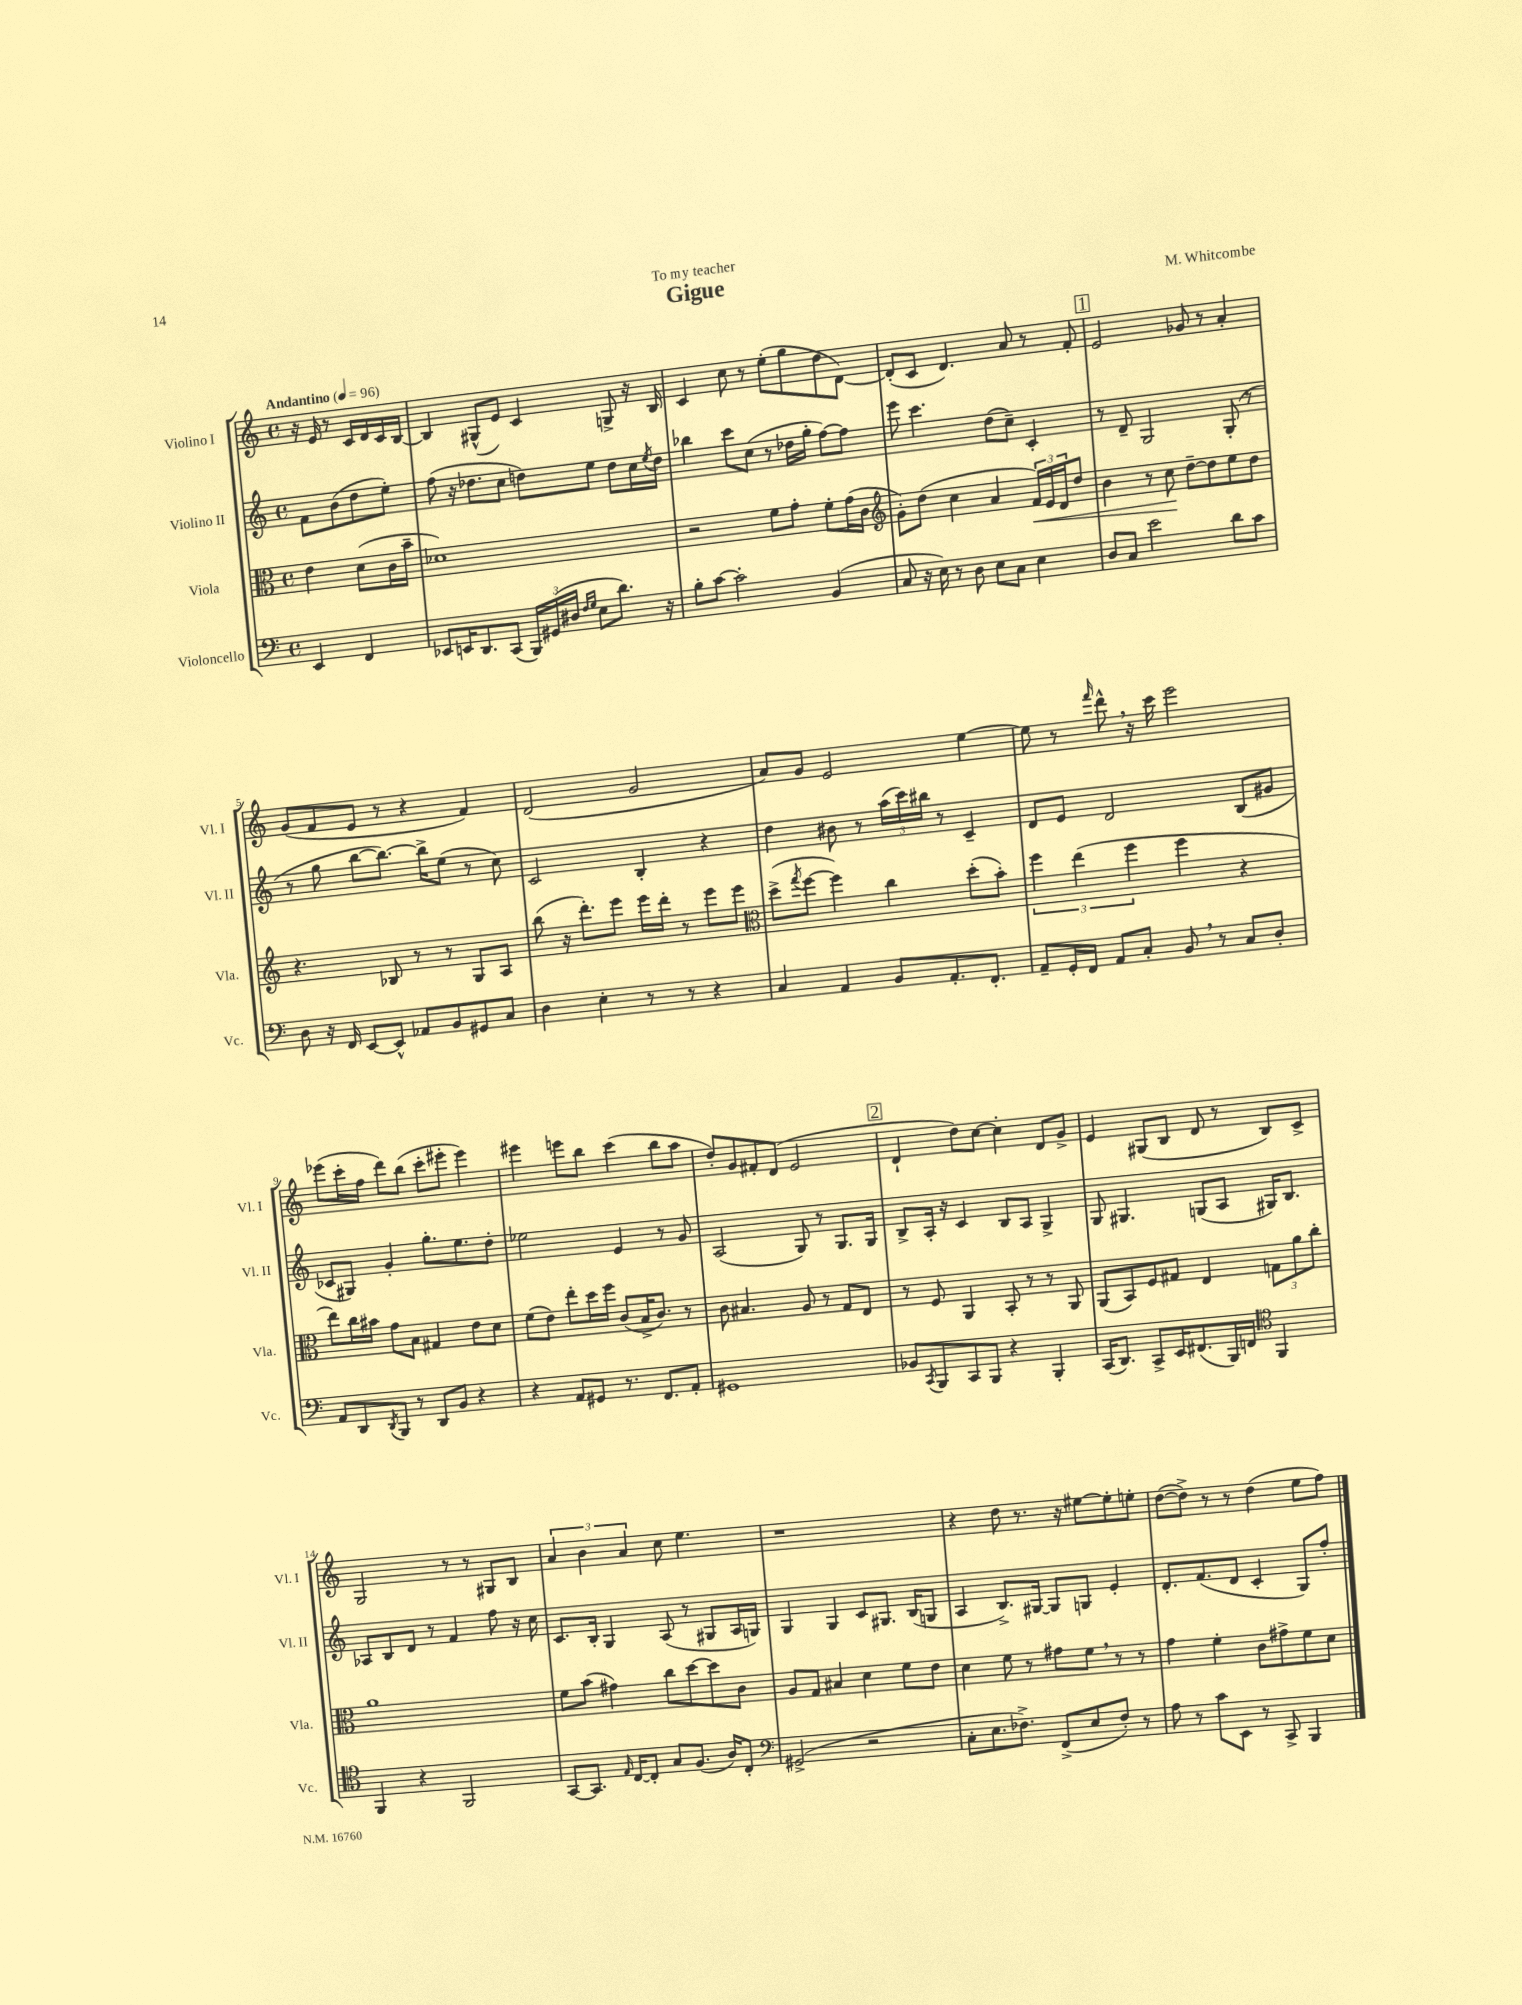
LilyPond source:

\header { title = "Gigue" composer = "M. Whitcombe" dedication = "To my teacher" }
<<
\new StaffGroup <<
\new Staff = "s0" \with { instrumentName = "Violino I" shortInstrumentName = "Vl. I" } {
    \clef treble \key c \major \defaultTimeSignature \time 4/4 \partial 2 \tempo "Andantino" 4 = 96
    r16 e'16 r8 c'16 d'16 c'16 b16~ |
    b4 gis8-^( e'8) c'4 g8-> r16 b16 |
    c'4 c''8 r8 e''8-.( g''8 d''8 d'8~) |
    d'8-.( c'8 d'4.) a'8 r8 f'8-. |
    \mark \markup { \box "1" } e'2 ges'8 r8 a'4-. |
    g'8( f'8 e'8 r8 r4 f'4) |
    d'2( g'2 |
    a'8) g'8 e'2 e''4~ |
    e''8 r8 \grace { f'''16 } d'''8-^ \breathe r16 c'''16 e'''2 |
    ees'''8( c'''16-. f''16 d'''8) b''8( c'''8-. eis'''8-. eis'''4) |
    eis'''4 e'''8 b''8 c'''4( b''8 a''8 |
    d''8-.) g'8 fis'8-. d'8( e'2 |
    \mark \markup { \box "2" } d'4-! d''8) c''8~ c''4-. d'8 g'8-> |
    e'4 gis8( b8 d'8 r8 b8) c'8-> |
    g2 r8 r8 gis8 b8 |
    \tuplet 3/2 { a'4 b'4 a'4 } c''8 e''4. |
    r1 |
    r4 d''8 r8. r16 eis''8~ eis''8-. e''8-. |
    d''8~( d''8->) r8 r8 d''4( e''8 f''8) \bar "|." |
}
\new Staff = "s1" \with { instrumentName = "Violino II" shortInstrumentName = "Vl. II" } {
    \clef treble \key c \major \defaultTimeSignature \time 4/4 \partial 2
    f'8 b'8( d''8 e''8-.) |
    f''8( r16 des''8. c''8 d''8) e''8 d''8 c''16 \acciaccatura { e''8 } d''16 |
    bes''4 c'''8 c''8( r8 des''16 g''16-. f''8~) f''8 |
    e'''8 c'''4. d''8( c''8--) c'4-. |
    \mark \markup { \box "1" } r8 d'8-- g2 g8-.( r8 |
    r8 g''8 b''8~ b''8.~) b''16-> e''8( r8 c''8) |
    c'2 b4-. r4 |
    d''4 bis'8 r8 \tuplet 3/2 { a''16( c'''16) bis''16 } r8 c'4-- |
    d'8 e'8 d'2 b8( gis'8 |
    ces'8 gis8) g'4-. g''8.-. e''8. d''8-. |
    ees''2 e'4 r8 g'8 |
    a2( g8) r8 g8. g16 |
    \mark \markup { \box "2" } b8-> a16-. r16 c'4 b8 a8 g4-> |
    g8 gis4. g8( a8 gis16) b8. |
    aes8 b8 d'8 r8 f'4 f''8 r16 c''16 |
    c'8. b16-. g4 a8( r8 gis8 a16 g16) |
    g4 g4 c'8 gis8. b16( g8 |
    a4 b8.->) gis16~ gis8 g8 e'4-. |
    d'8.-. f'8.( d'8 c'4-. g8) f''8-. \bar "|." |
}
\new Staff = "s2" \with { instrumentName = "Viola" shortInstrumentName = "Vla." } {
    \clef alto \key c \major \defaultTimeSignature \time 4/4 \partial 2
    e'4 d'8( c'16 b'16-- |
    des'1) |
    r2 f'8 g'8-. f'8-. g'16( c'16 |
    \clef treble g'8-.) d''8( c''4 a'4 \tuplet 3/2 { f'16\<) e'16 d'16 } d''8 |
    \mark \markup { \box "1" } b'4 r8 c''8\! d''8~-- d''8 e''8 d''8 |
    r4. bes8 r8 r8 g8 a8 |
    b''8( r16 d'''8.-.) e'''8 e'''16 d'''16-. r8 e'''8 e'''8 |
    \clef alto d''8->( \acciaccatura { g''8 } f''8~ f''4) c''4 d''8-.( b'8-.) |
    \tuplet 3/2 { f''4 e''4( f''4 } f''4 r4 |
    e''8) c''16 bis'16 g'8 b8 gis4 e'8 d'8 |
    f'8( e'8) e''8-. d''16 f''16 c'8( b16-> c'8.) r8 |
    c'8 bis4. a8 r8 g8 e8 |
    \mark \markup { \box "2" } r8 f8 a,4 b,8-. r8 r8 a,8 |
    a,8( b,8) f8 gis8 e4 \tuplet 3/2 { g8 a'8 c''8-. } |
    a'1 |
    f'8 b'8( gis'4) c''8 d''8~ d''8 c'8 |
    a8 g8 bis4 d'4 f'8 e'8 |
    d'4 f'8 r8 gis'8 f'8 \breathe r8 r8 |
    g'4 f'4-. c'8 gis'8-> f'8 d'8 \bar "|." |
}
\new Staff = "s3" \with { instrumentName = "Violoncello" shortInstrumentName = "Vc." } {
    \clef bass \key c \major \defaultTimeSignature \time 4/4 \partial 2
    e,4 f,4 |
    ees,8 e,16 d,8. c,8( \tuplet 3/2 { b,,16) gis,16( dis16 } \grace { f16 g16 } e8 d'8.) r16 |
    b8-. c'8~ c'2-. b,4( |
    c8 r16 e16) r8 d8 e8 c8 e4 |
    \mark \markup { \box "1" } d8 c8 e'2 d'8 c'8 |
    d8 r16 f,16 e,8~ e,8-^ aes,8 b,8 gis,8 c8 |
    d4 e4-. r8 r8 r4 |
    c4 a,4 b,8 a,8.-. f,8.-. |
    a,8-- g,16-. f,16 a,8 c8-. b,8 \breathe r8 c8 d8-. |
    a,8 d,8 \acciaccatura { d,8 } b,,8 r8 d,8 b,8 r4 |
    r4 a,8 gis,8 r8. f,8. a,8-. |
    gis,1 |
    \mark \markup { \box "2" } bes,8 \acciaccatura { c,8 } b,,8 c,8 b,,8 r4 b,,4-. |
    c,16( d,8.) c,8-> e,16 fis,8.( b,,16) f,16 \clef tenor f,4 |
    f,4 r4 f,2 |
    g,8~ g,8. \grace { e16 } c16~ c8-. g8 f8.( a16) c8-. |
    \clef bass gis,2->( r2 |
    c8-. e8. fes8.->) f,8->( e8 fes8-.) r8 |
    a8 r8 c'8 e,8 r8 c,8-> b,,4 \bar "|." |
}
>>
>>
